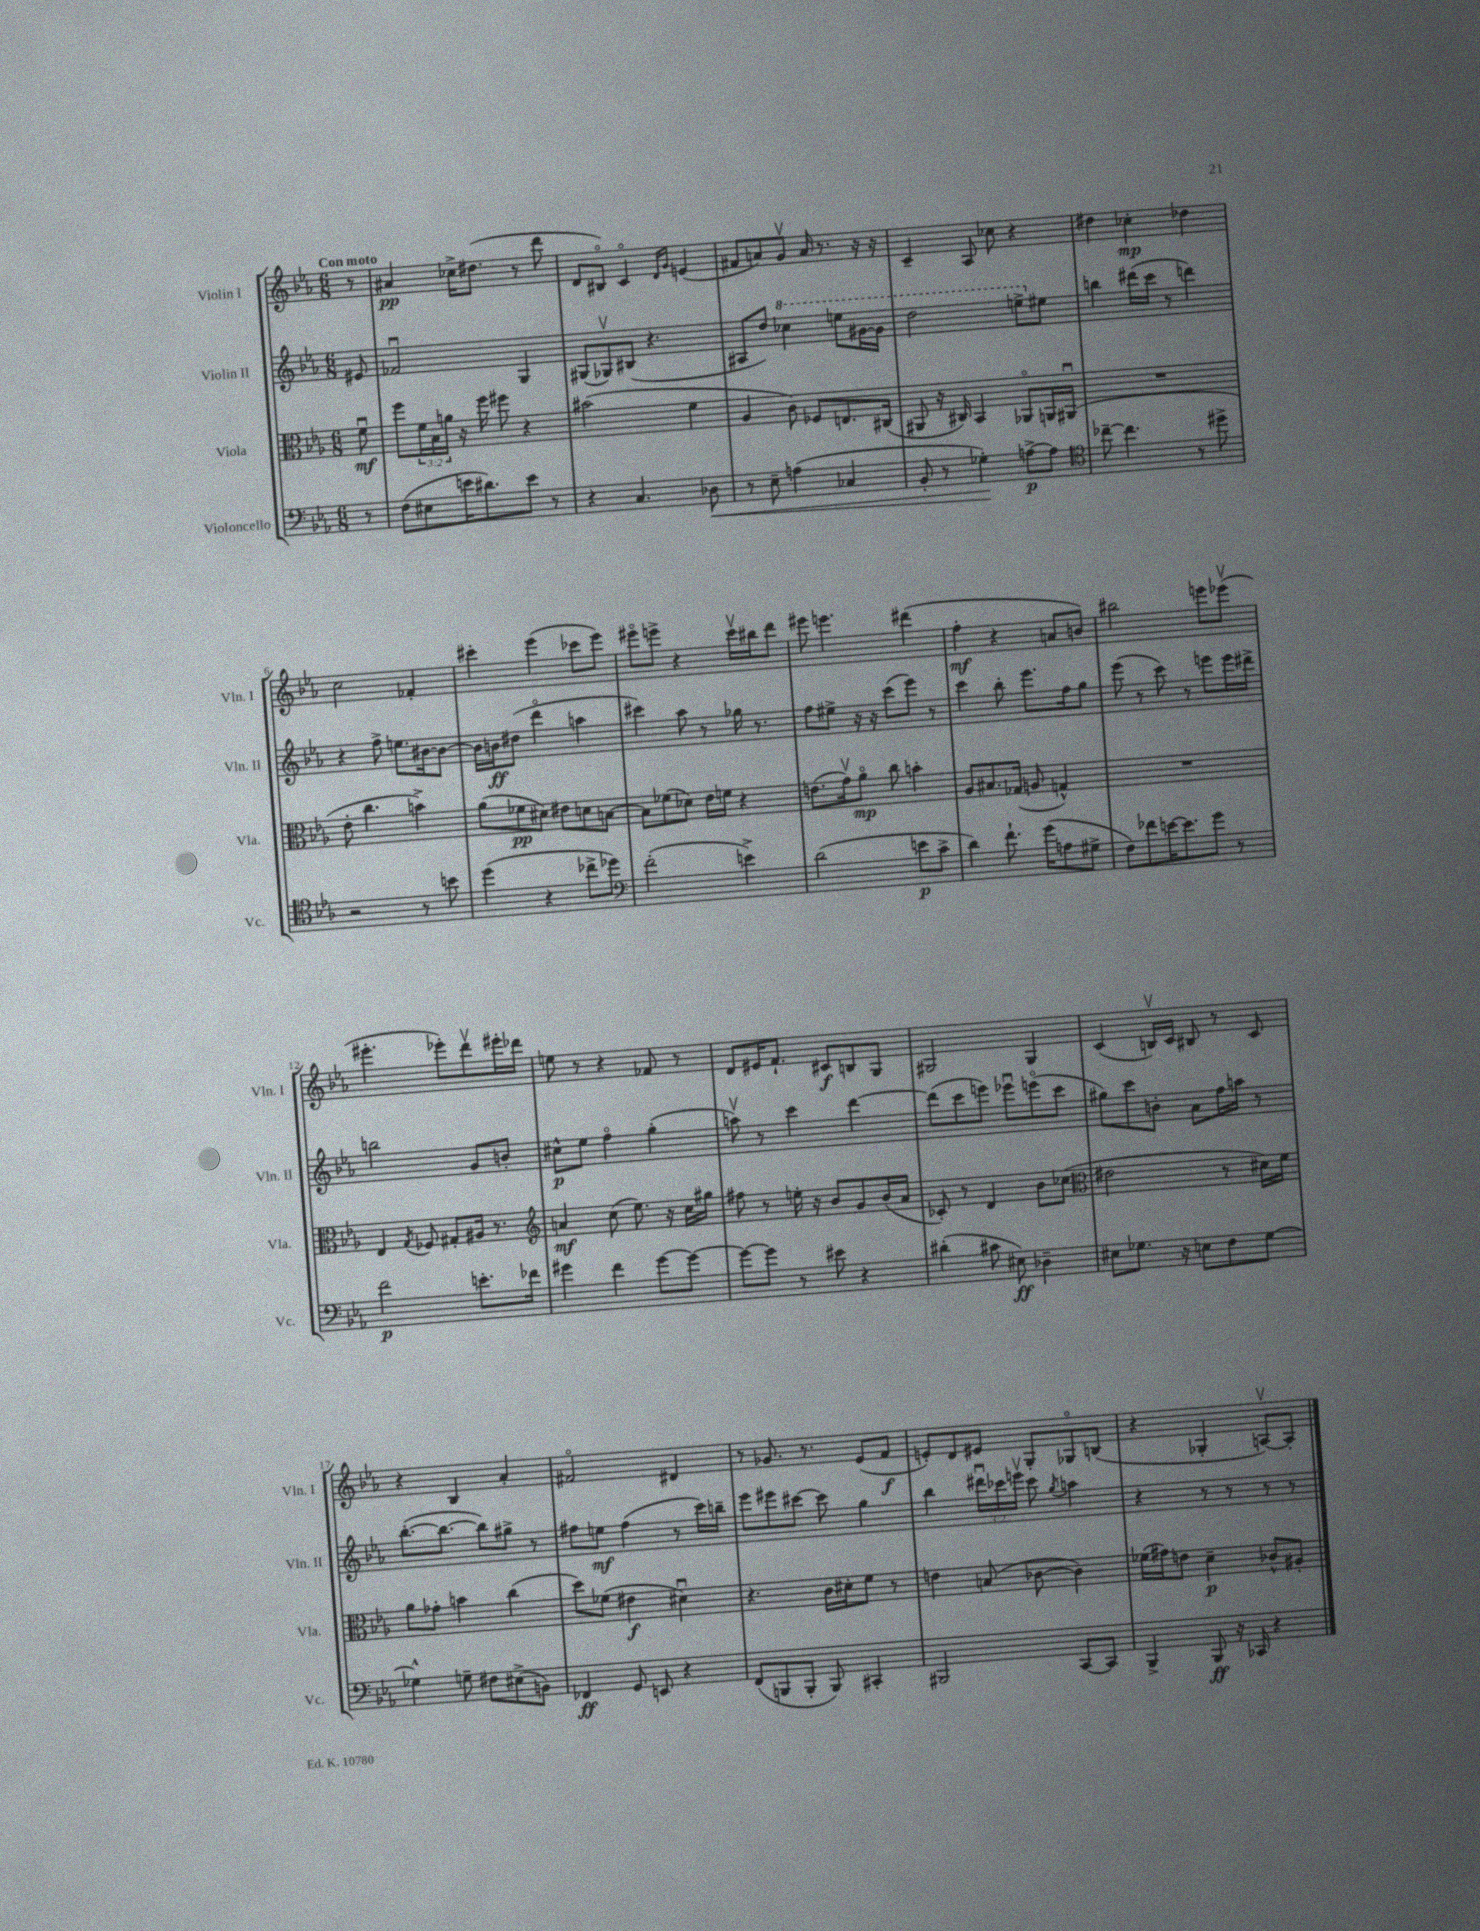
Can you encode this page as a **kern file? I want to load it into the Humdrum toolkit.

**kern	**dynam	**kern	**dynam	**kern	**dynam	**kern	**dynam
*part4	*part4	*part3	*part3	*part2	*part2	*part1	*part1
*staff4	*staff4	*staff3	*staff3	*staff2	*staff2	*staff1	*staff1
*I"Violoncello	*	*I"Viola	*	*I"Violin II	*	*I"Violin I	*
*I'Vc.	*	*I'Vla.	*	*I'Vln. II	*	*I'Vln. I	*
*clefF4	*	*clefC3	*	*clefG2	*	*clefG2	*
*k[b-e-a-]	*	*k[b-e-a-]	*	*k[b-e-a-]	*	*k[b-e-a-]	*
*M6/8	*	*M6/8	*	*M6/8	*	*M6/8	*
=	=	=	=	=	=	=	=
!	!	!	!	!	!	!LO:TX:a:B:t=Con moto	!
8r	.	8fu\	mf	8e#X/	.	8r	.
=1	=1	=1	=1	=1	=1	=1	=1
(8F\L	.	8ff\L	.	2f-Xu/	.	4a#X/	pp
8E#X\	.	24f\L	.	.	.	.	.
.	.	24B-\	.	.	.	.	.
.	.	24an\JJ	.	.	.	.	.
16en\K	.	16r	.	.	.	16cc-X^\KL	.
8.d#X\)	.	16ff\	.	.	.	(8.dd#X\J	.
.	.	8ff#X\	.	.	.	.	.
8e\J	.	4r	.	4G/	.	8r	.
8r	.	.	.	.	.	8ddd\	.
=2	=2	=2	=2	=2	=2	=2	=2
4r	.	(2b#X\	.	(8G#X/L	.	8d/L	.
.	.	.	.	8G-Xv/)	.	8B#X/J)	.
4.C/	.	.	.	(8B#X/J	.	4c/	.
.	.	.	.	4.r	.	.	.
.	.	.	.	.	.	16qqd/LL	.
.	.	.	.	.	.	16qqg/JJ	.
.	.	4f\	.	.	.	(4en/	.
!	!LO:HP:b	!	!	!	!	!	!
8D-X\	<	.	.	.	.	.	.
=3	=3	=3	=3	=3	=3	=3	=3
8r	.	4A-/	.	8A#X/L	.	8f#X/L	.
8E-~\	.	.	.	8dd/J)	.	8an/)	.
*	*	*	*	*8va	*	*	*
(4An\	.	8c\)	.	4ccc-X\	.	8gv/J	.
.	.	8F-X/L	.	.	.	16a/	.
.	.	.	.	.	.	8.r	.
4C-X/	.	8.En/	.	8eeen\L	.	.	.
.	.	.	.	[16gg#X\L	.	16r	.
.	.	(16C#X/Jk	.	16gg#\JJ]	.	16r	.
=4	=4	=4	=4	=4	=4	=4	=4
8BB-'/	.	8AA#X/	.	2ddd\	.	4c~/	.
8r	.	16r	.	.	.	.	.
.	.	16C#X/)	.	.	.	.	.
4G-X'\)	.	4BB-/	.	.	.	8A-/	.
.	.	.	.	.	.	8cc-X\	.
[8An^\L	[ p	8AA-X/L	.	8eeen^\L	.	4r	.
*	*	*	*	*X8va	*	*	*
8A\J]	.	16AAn/L	.	8ee#X\J	.	.	.
.	.	(16AA#Xu/JJ	.	.	.	.	.
=5	=5	=5	=5	=5	=5	=5	=5
*clefC4	*	*	*	*	*	*	*
[8cc-X~\	.	2.r	.	4bbn\	.	4dd#X\	.
4.cc-\]	.	.	.	.	.	.	.
.	.	.	.	(16ddd#X\LL	.	4cc-X'\	mp
.	.	.	.	16ccc\JJ	.	.	.
.	.	.	.	8r	.	.	.
8r	.	.	.	4dddn\)	.	4dd-X\	.
8dd#X^\	.	.	.	.	.	.	.
!!LO:LB:g=z
=6	=6	=6	=6	=6	=6	=6	=6
2r	.	8e-'\	.	4r	.	2cc\	.
.	.	4.cc\	.	.	.	.	.
.	.	.	.	8ff^\	.	.	.
.	.	.	.	8.een\L	.	.	.
8r	.	4bn^\)	.	.	.	4f-X'/	.
.	.	.	.	[16b#X\k	.	.	.
8bn\	.	.	.	8b#\J_	.	.	.
=7	=7	=7	=7	=7	=7	=7	=7
(4dd\	.	(8a-\L	.	16b#\LL]	.	4ccc#X'\	.
.	.	.	.	16bn\J	ff	.	.
.	.	8f-X\	pp	(8dd#X\J	.	.	.
4r	.	8d#X\J)	.	4ddd\	.	(4eee-\	.
.	.	8e#X\L	.	.	.	.	.
8cc-X^\L	.	8dn\	.	4aan\	.	8ccc-X\L	.
8dd-X\J)	.	[8Bn\J	.	.	.	8eee-\J)	.
=8	=8	=8	=8	=8	=8	=8	=8
*clefF4	*	*	*	*	*	*	*
(2f'\	.	8B\L]	.	4ccc#X\)	.	8eee#X\L	.
.	.	(8f-X\	.	.	.	8eeen^\J	.
.	.	8d-X\J)	.	8aa-\	.	4r	.
.	.	16e-\LL	.	8r	.	.	.
.	.	16fn\JJ	.	.	.	.	.
4en^\)	.	4r	.	16gg-X\	.	16cccv\LL	.
.	.	.	.	8.r	.	16bb#X\J	.
.	.	.	.	.	.	8ddd\J	.
=9	=9	=9	=9	=9	=9	=9	=9
(2d\	.	(8.en\L	.	8ff\L	.	8eee#X\	.
.	.	.	.	8ee#X^\J	.	4.eeen\	.
.	.	16gv\k)	.	.	.	.	.
.	.	8a-\J	mp	16r	.	.	.
.	.	.	.	16r	.	.	.
.	.	8cc\	.	(8ccc\L	.	.	.
8en\L	p	4bn'\	.	8eee-\J)	.	(4ddd#X\	.
8c^\J	.	.	.	8r	.	.	.
=10	=10	=10	=10	=10	=10	=10	=10
4d\)	.	8A-/L	.	4ccc\	.	4ff'\	mf
.	.	8.B#X/	.	.	.	.	.
8.f`\	.	.	.	8bb-'\	.	4r	.
.	.	(16G-X/Jk	.	.	.	.	.
.	.	8An/	.	8.eee-\L	.	.	.
(16g\KL	.	.	.	.	.	.	.
8An\	.	4Gn^^/)	.	.	.	8an/L	.
.	.	.	.	16ff\k	.	.	.
8G#X^\J	.	.	.	8gg\J	.	8bn/J)	.
=11	=11	=11	=11	=11	=11	=11	=11
8F\L)	.	2.r	.	(8eee-\	.	2bb#X\	.
8f-X\	.	.	.	8r	.	.	.
[16en\K	.	.	.	8ccc\)	.	.	.
8.e\]	.	.	.	.	.	.	.
.	.	.	.	8r	.	.	.
8g\J	.	.	.	8eeen\L	.	8eeen\L	.
8r	.	.	.	16eee\L	.	(8eee-Xv\J	.
.	.	.	.	16ddd#X^\JJ	.	.	.
!!LO:LB:g=z
=12	=12	=12	=12	=12	=12	=12	=12
2f\	p	4E-/	.	2bbn\	.	4.eee#X'\	.
.	.	8qG/	.	.	.	.	.
.	.	8F-X/	.	.	.	.	.
.	.	8G#X'/L	.	.	.	8eee-X'\L)	.
8.en'\L	.	16A#X/Jk	.	8g/L	.	8dddv\	.
.	.	8.r	.	.	.	.	.
.	.	.	.	8bn'/J	.	16eee#X'\L	.
16f-X\Jk	.	.	.	.	.	16ddd-X\JJ	.
=13	=13	=13	=13	=13	=13	=13	=13
*	*	*clefG2	*	*	*	*	*
4g#X\	.	4an/	mf	8cc#X^^\L	p	8een\	.
.	.	.	.	8ee-\J	.	8r	.
4f\	.	(8cc\	.	4ff\	.	4r	.
.	.	8.ee-\)	.	.	.	.	.
[8g#\L	.	.	.	(4gg'\	.	8f-X/	.
.	.	16r	.	.	.	.	.
8g#\J_	.	16cc\LL	.	.	.	8r	.
.	.	16gg#X\JJ	.	.	.	.	.
=14	=14	=14	=14	=14	=14	=14	=14
8g#\L_	.	8ff#X\	.	8aanv\)	.	8d/L	.
8g#\J]	.	8r	.	8r	.	16e#X/K	.
.	.	.	.	.	.	8.f`/J	.
8r	.	16een'\	.	4ccc\	.	.	.
.	.	16r	.	.	.	.	.
8e#X\	.	8b-/L	.	.	.	8c#X/L	f
4r	.	8g/	.	[4ddd\	.	8Bn/	.
.	.	(16b-/L	.	.	.	8G/J	.
.	.	16a-/JJ	.	.	.	.	.
=15	=15	=15	=15	=15	=15	=15	=15
(4d#X'\	.	8c-X'/)	.	(8ddd\L]	.	2G#X/	.
.	.	8r	.	8ccc\	.	.	.
8c#X\	.	4d/	.	8eeen\J)	.	.	.
8E#X\)	ff	.	.	8eee-Xu\L	.	.	.
4D-X~\	.	8b-\L	.	(8eeen\	.	4G#/	.
.	.	(8cc-X\J	.	8ccc\J	.	.	.
=16	=16	=16	=16	=16	=16	=16	=16
*	*	*clefC3	*	*	*	*	*
8E#X\L	.	2e#X\	.	8gg#X\L)	.	(4c/	.
8.G-X\J	.	.	.	8ccc\	.	.	.
.	.	.	.	8bn'\J	.	16Bnv/LL)	.
16r	.	.	.	.	.	16c/JJ	.
8En\L	.	.	.	8a-\L	.	8B#X/	.
8F\	.	8r	.	16ff\L	.	8r	.
.	.	.	.	16aan\JJ	.	.	.
[8G-\J	.	16d#X\LL)	.	8r	.	8c/	.
.	.	16f\JJ	.	.	.	.	.
!!LO:LB:g=z
=17	=17	=17	=17	=17	=17	=17	=17
4G-X^^\]	.	8a-\L	.	([8.bb-'\L	.	4r	.
.	.	8g-X'\J	.	.	.	.	.
.	.	.	.	8.bb-\J_	.	.	.
8Gn~\	.	4bn\	.	.	.	4B-/	.
8F#X\L	.	.	.	8bb-\L])	.	.	.
(8E#X^\	.	(4cc\	.	8gg#X^\J	.	4a-'/	.
8BBn\J)	.	.	.	8r	.	.	.
=18	=18	=18	=18	=18	=18	=18	=18
4FF-X/	ff	8dd\L)	.	8ff#X\L	.	2f#X/	.
.	.	(8f-X\J	.	8een\J	mf	.	.
8GG/	.	4e#X\	f	(4ff#\	.	.	.
8EEn/	.	.	.	.	.	.	.
4r	.	4d#Xu\)	.	8r	.	4d#X/	.
.	.	.	.	16ccc\LL)	.	.	.
.	.	.	.	16bbn~\JJ	.	.	.
=19	=19	=19	=19	=19	=19	=19	=19
(8FF/L	.	4.r	.	8eee-\L	.	8r	.
8BBBn/	.	.	.	8eee#X\	.	8.g-X/	.
8BBB'/J	.	.	.	[8ccc#X\J	.	.	.
.	.	.	.	.	.	8.r	.
8BBB/)	.	16c\LL	.	8ccc#\]	.	.	.
.	.	16d#X'\J	.	.	.	.	.
4CC#X'/	.	8f\J	.	4gg\	.	(8e-/L	.
.	.	8r	.	.	.	8f/J	f
=20	=20	=20	=20	=20	=20	=20	=20
2BBB#X/	.	4en\	.	4bb-\	.	8en'/L)	.
.	.	.	.	.	.	8d/	.
.	.	(8Bn/	.	24ddd#Xu\LL	.	8e#X/J	.
.	.	.	.	24ccc-X\	.	.	.
.	.	.	.	24eeenv\JJ	.	.	.
.	.	[8c-X\	.	8ccc-\	.	8G'/L	.
.	.	.	.	8qgg/	.	.	.
[8CC/L	.	4c-\])	.	4aan\	.	8G-X/	.
8CC/J]	.	.	.	.	.	(8Bn/J	.
=21	=21	=21	=21	=21	=21	=21	=21
4BBB-^/	.	(16f-X\LL	.	4r	.	4r	.
.	.	16g#X\J)	.	.	.	.	.
.	.	8en\J	.	.	.	.	.
8BBB-/	ff	4d~\	p	8r	.	4G-X'/	.
16r	.	.	.	8r	.	.	.
16CC-X/	.	.	.	.	.	.	.
4r	.	8c-X^^/L	.	8r	.	[8Anv/L)	.
.	.	8A#X'/J	.	8r	.	8A'/J]	.
==	==	==	==	==	==	==	==
*-	*-	*-	*-	*-	*-	*-	*-
